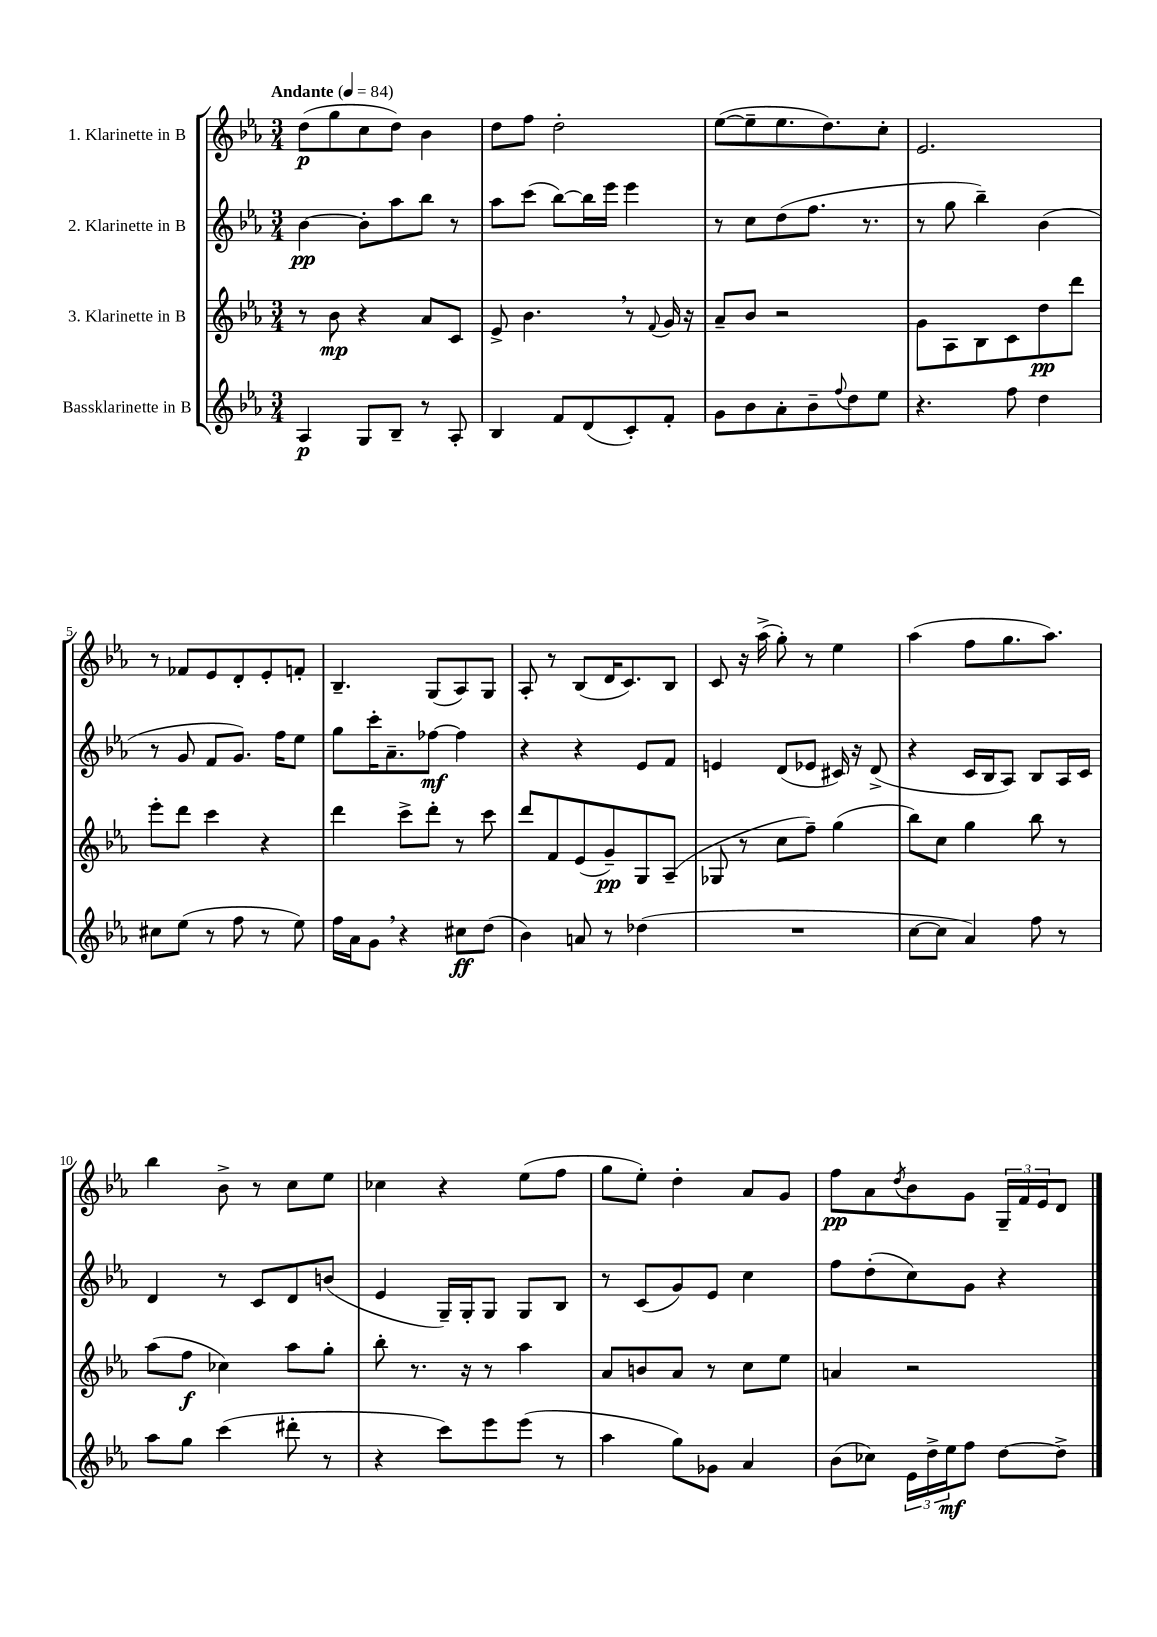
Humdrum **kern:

**kern	**dynam	**kern	**dynam	**kern	**dynam	**kern	**dynam
*part4	*part4	*part3	*part3	*part2	*part2	*part1	*part1
*staff4	*staff4	*staff3	*staff3	*staff2	*staff2	*staff1	*staff1
*I"Bassklarinette in B	*	*I"3. Klarinette in B	*	*I"2. Klarinette in B	*	*I"1. Klarinette in B	*
*clefG2	*	*clefG2	*	*clefG2	*	*clefG2	*
*k[b-e-a-]	*	*k[b-e-a-]	*	*k[b-e-a-]	*	*k[b-e-a-]	*
*M3/4	*	*M3/4	*	*M3/4	*	*M3/4	*
*MM84	*	*MM84	*	*MM84	*	*MM84	*
=1	=1	=1	=1	=1	=1	=1	=1
!	!	!	!	!	!	!LO:TX:a:B:t=Andante	!
4A-/	p	8r	.	[4b-\	pp	(8dd\L	p
.	.	8b-\	mp	.	.	8gg\	.
8G/L	.	4r	.	8b-'\L]	.	8cc\	.
8B-~/J	.	.	.	8aa-\	.	8dd\J)	.
8r	.	8a-/L	.	8bb-\J	.	4b-\	.
8A-'/	.	8c/J	.	8r	.	.	.
=2	=2	=2	=2	=2	=2	=2	=2
4B-/	.	8e-^/	.	8aa-\L	.	8dd\L	.
.	.	4.b-,\	.	(8ccc\J	.	8ff\J	.
8f/L	.	.	.	[8bb-\L)	.	2dd'\	.
(8d/	.	.	.	16bb-\L]	.	.	.
.	.	.	.	16eee-\JJ	.	.	.
8c'/)	.	8r	.	4eee-\	.	.	.
.	.	8qqf/	.	.	.	.	.
8f'/J	.	16g/	.	.	.	.	.
.	.	16r	.	.	.	.	.
=3	=3	=3	=3	=3	=3	=3	=3
8g\L	.	8a-~/L	.	8r	.	([8ee-\L	.
8b-\	.	8b-/J	.	8cc\L	.	8ee-~\]	.
8a-'\	.	2r	.	(8dd\	.	8.ee-\	.
8b-~\	.	.	.	8.ff\J	.	.	.
.	.	.	.	.	.	8.dd\)	.
8qqff/	.	.	.	.	.	.	.
8dd\	.	.	.	.	.	.	.
.	.	.	.	8.r	.	.	.
8ee-\J	.	.	.	.	.	8cc'\J	.
=4	=4	=4	=4	=4	=4	=4	=4
4.r	.	8g\L	.	8r	.	2.e-/	.
.	.	8A-\	.	8gg\	.	.	.
.	.	8B-\	.	4bb-~\)	.	.	.
8ff\	.	8c\	.	.	.	.	.
4dd\	.	8dd\	pp	(4b-\	.	.	.
.	.	8ddd\J	.	.	.	.	.
!!LO:LB:g=z
=5	=5	=5	=5	=5	=5	=5	=5
8cc#X\L	.	8eee-'\L	.	8r	.	8r	.
(8ee-\J	.	8ddd\J	.	8g/	.	8f-X/L	.
8r	.	4ccc\	.	8f/L	.	8e-/	.
8ff\	.	.	.	8.g/J)	.	8d'/	.
8r	.	4r	.	.	.	8e-'/	.
.	.	.	.	16ff\KL	.	.	.
8ee-\)	.	.	.	8ee-\J	.	8fn'/J	.
=6	=6	=6	=6	=6	=6	=6	=6
16ff\LL	.	4ddd\	.	8gg\L	.	4.B-~/	.
16a-\J	.	.	.	.	.	.	.
8g,\J	.	.	.	16ccc'\K	.	.	.
.	.	.	.	8.a-~\	.	.	.
4r	.	8ccc^\L	.	.	.	.	.
.	.	8ddd'\J	.	[8ff-X\J	mf	(8G/L	.
8cc#X\L	ff	8r	.	4ff-\]	.	8A-/)	.
(8dd\J	.	8ccc\	.	.	.	8G/J	.
=7	=7	=7	=7	=7	=7	=7	=7
4b-\)	.	8ddd/L	.	4r	.	8A-'/	.
.	.	8f/	.	.	.	8r	.
8an/	.	(8e-/	.	4r	.	(8B-/L	.
8r	.	8g~/)	pp	.	.	16d/K	.
.	.	.	.	.	.	8.c/)	.
(4dd-X\	.	8G/	.	8e-/L	.	.	.
.	.	(8A-~/J	.	8f/J	.	8B-/J	.
=8	=8	=8	=8	=8	=8	=8	=8
2.r	.	8G-X/	.	4en/	.	8c/	.
.	.	8r	.	.	.	16r	.
.	.	.	.	.	.	(16aa-^\	.
.	.	8cc\L	.	(8d/L	.	8gg'\)	.
.	.	8ff~\J)	.	8e-X/J	.	8r	.
.	.	(4gg\	.	16c#X/)	.	4ee-\	.
.	.	.	.	16r	.	.	.
.	.	.	.	(8d^/	.	.	.
=9	=9	=9	=9	=9	=9	=9	=9
[8cc\L	.	8bb-\L)	.	4r	.	(4aa-\	.
8cc\J]	.	8cc\J	.	.	.	.	.
4a-/)	.	4gg\	.	16c/LL	.	8ff\L	.
.	.	.	.	16B-/J	.	.	.
.	.	.	.	8A-/J)	.	8.gg\	.
8ff\	.	8bb-\	.	8B-/L	.	.	.
.	.	.	.	.	.	8.aa-\J)	.
8r	.	8r	.	16A-/L	.	.	.
.	.	.	.	16c/JJ	.	.	.
!!LO:LB:g=z
=10	=10	=10	=10	=10	=10	=10	=10
8aa-\L	.	(8aa-\L	.	4d/	.	4bb-\	.
8gg\J	.	8ff\J	f	.	.	.	.
(4ccc\	.	4cc-X\)	.	8r	.	8b-^\	.
.	.	.	.	8c/L	.	8r	.
8ddd#X'\	.	8aa-\L	.	8d/	.	8cc\L	.
8r	.	8gg'\J	.	(8bn/J	.	8ee-\J	.
=11	=11	=11	=11	=11	=11	=11	=11
4r	.	8bb-'\	.	4e-/	.	4cc-X\	.
.	.	8.r	.	.	.	.	.
8ccc\L)	.	.	.	16G~/LL)	.	4r	.
.	.	16r	.	16G'/J	.	.	.
8eee-\	.	8r	.	8G/J	.	.	.
(8eee-\J	.	4aa-\	.	8G/L	.	(8ee-\L	.
8r	.	.	.	8B-/J	.	8ff\J	.
=12	=12	=12	=12	=12	=12	=12	=12
4aa-\	.	8a-/L	.	8r	.	8gg\L	.
.	.	8bn/	.	(8c/L	.	8ee-'\J)	.
8gg\L)	.	8a-/J	.	8g/)	.	4dd'\	.
8g-X\J	.	8r	.	8e-/J	.	.	.
4a-/	.	8cc\L	.	4cc\	.	8a-/L	.
.	.	8ee-\J	.	.	.	8g/J	.
=13	=13	=13	=13	=13	=13	=13	=13
(8b-\L	.	4an/	.	8ff\L	.	8ff\L	pp
8cc-X\J)	.	.	.	(8dd'\	.	8a-\	.
.	.	.	.	.	.	8qdd/	.
24e-\LL	.	2r	.	8cc\)	.	8b-\	.
24dd^\	.	.	.	.	.	.	.
24ee-\J	mf	.	.	.	.	.	.
8ff\J	.	.	.	8g\J	.	8g\J	.
[8dd\L	.	.	.	4r	.	24G~/LL	.
.	.	.	.	.	.	24f/	.
.	.	.	.	.	.	24e-/J	.
8dd^\J]	.	.	.	.	.	8d/J	.
==	==	==	==	==	==	==	==
*-	*-	*-	*-	*-	*-	*-	*-
